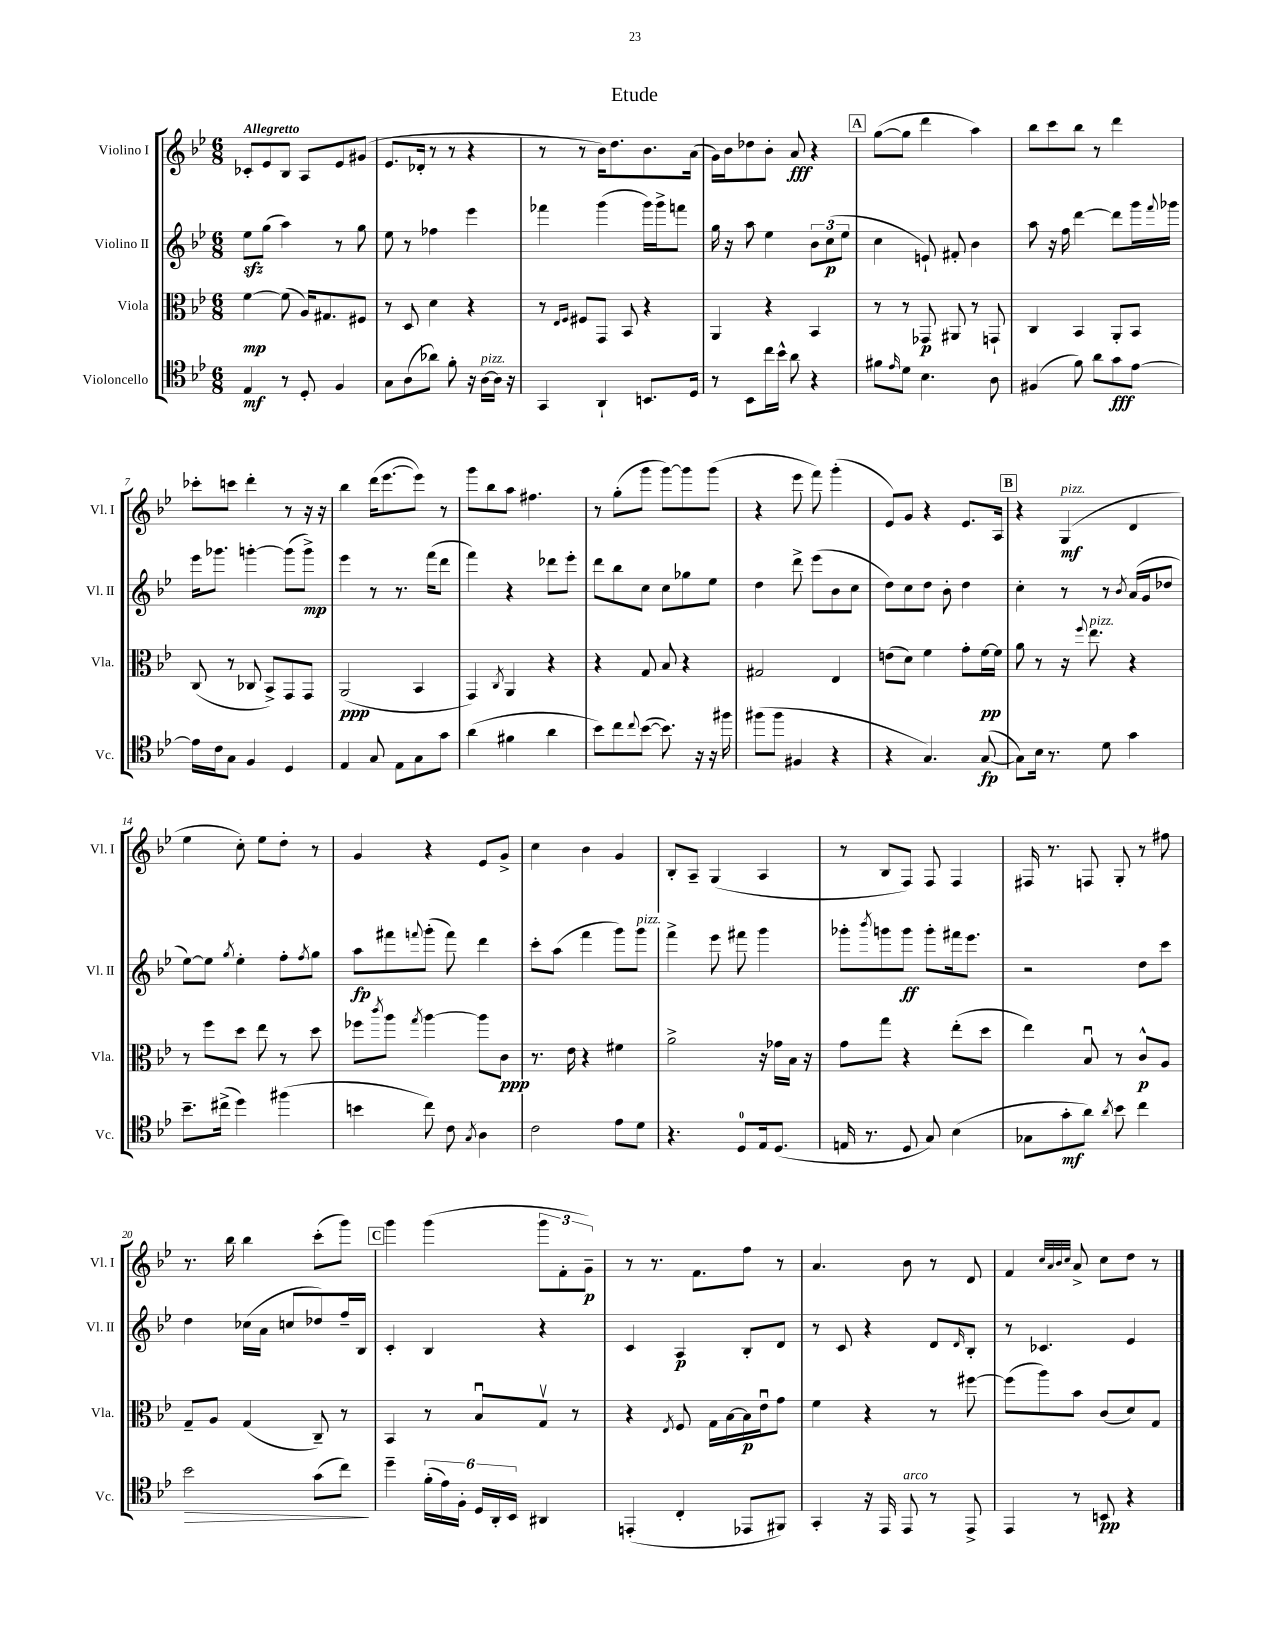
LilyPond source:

\header { title = "Etude" }
<<
\new StaffGroup <<
\new Staff = "s0" \with { instrumentName = "Violino I" shortInstrumentName = "Vl. I" } {
    \clef treble \key bes \major \numericTimeSignature \time 6/8 \tempo "Allegretto"
    ces'8-. ees'8 bes8 a8 ees'8 gis'8( |
    ees'8. des'16-. r8 r8 r4 |
    r8 r8 bes'16) d''8. bes'8. a'16( |
    g'16) bes'16 des''8 bes'8-. a'8\fff r4 |
    \mark \markup { \box "A" } g''8~( g''8 d'''4 a''4) |
    bes''8 c'''8 bes''8 r8 d'''4 |
    ces'''8-. c'''8 d'''4-. r8 r16 r16 |
    bes''4 d'''16( ees'''8.~ ees'''8) r8 |
    g'''8 bes''8 a''8 fis''4. |
    r8 g''8-.( g'''8 g'''8~) g'''8 g'''8( |
    r4 ees'''8 f'''8) g'''4-.( |
    ees'8) g'8 r4 ees'8. a16 |
    \mark \markup { \box "B" } r4 g4\mf^\markup { \italic "pizz." }( d'4 |
    ees''4 c''8-.) ees''8 d''8-. r8 |
    g'4 r4 ees'8 g'8-> |
    c''4 bes'4 g'4 |
    bes8-. a8-- g4( a4 |
    r8 bes8 f8) f8 f4 |
    fis16 r8. f8 g8-. r8 fis''8 |
    r8. bes''16 bes''4 c'''8-.( g'''8) |
    \mark \markup { \box "C" } g'''4 g'''4( \tuplet 3/2 { g'''8 f'8-. g'8--\p) } |
    r8 r8. f'8. f''8 r8 |
    a'4. bes'8 r8 d'8 |
    f'4 \grace { c''32 a'32 bes'32 c''32 } a'8-> c''8 d''8 r8 \bar "|." |
}
\new Staff = "s1" \with { instrumentName = "Violino II" shortInstrumentName = "Vl. II" } {
    \clef treble \key bes \major \numericTimeSignature \time 6/8
    ees''8\sfz g''8( a''4) r8 g''8 |
    ees''8 r8 fes''4 ees'''4 |
    fes'''4 g'''4( g'''16) g'''16-> f'''8 |
    g''16 r16 a''8 ees''4 \tuplet 3/2 { bes'8 c''8\p( ees''8 } |
    \mark \markup { \box "A" } c''4 e'8-!) fis'8-. bes'4 |
    a''8 r16 f''16 d'''4~ d'''8 g'''16 \appoggiatura { f'''8 } ges'''16 |
    ees'''16 ges'''8. g'''4~-. g'''8( g'''8->\mp) |
    ees'''4 r8 r8. f'''16( d'''8 |
    f'''4) r4 des'''8 ees'''8-. |
    d'''8 bes''8 c''8 c''8 ges''8 ees''8 |
    d''4 d'''8-> ees'''8( bes'8 c''8 |
    d''8) c''8 d''8 bes'8-. d''4 |
    \mark \markup { \box "B" } c''4-. r8 r8 \acciaccatura { bes'8 } a'16( g'16 des''8 |
    ees''8~) ees''8 \acciaccatura { g''8 } ees''4-. f''8-. \acciaccatura { f''8 } g''8 |
    a''8\fp fis'''8 \appoggiatura { f'''8 } g'''8-.( f'''8) d'''4 |
    c'''8-. a''8( f'''4 g'''8) g'''8^\markup { \italic "pizz." } |
    f'''4-> ees'''8 fis'''8 g'''4 |
    ges'''8-. \acciaccatura { bes'''8 } g'''8 g'''8\ff g'''8-. fis'''16 ees'''8. |
    r2 d''8 c'''8 |
    d''4 ces''16( a'16 c''8 des''8) f''16-- bes16 |
    \mark \markup { \box "C" } c'4-. bes4 r4 |
    c'4 a4\p bes8-. d'8 |
    r8 c'8 r4 d'8 \grace { d'16 } bes8-. |
    r8 ces'4. ees'4 \bar "|." |
}
\new Staff = "s2" \with { instrumentName = "Viola" shortInstrumentName = "Vla." } {
    \clef alto \key bes \major \numericTimeSignature \time 6/8
    f'4~\mp f'8( a16) gis8. fis8 |
    r8 d8 d'4 r4 |
    r8 \grace { ees16 f16 } fis8 g,8 bes,8 r4 |
    a,4 r4 bes,4 |
    \mark \markup { \box "A" } r8 r8 ges,8\p ais,8 r8 g,8-! |
    c4 bes,4 a,8-. bes,8 |
    c8( r8 ces8 bes,8->) g,8 g,8 |
    a,2\ppp( bes,4 |
    g,4) \acciaccatura { c8 } a,4 r4 |
    r4 g8 bes8 r4 |
    gis2 ees4 |
    e'8( d'8) f'4 g'8-. f'16~\pp f'16 |
    \mark \markup { \box "B" } a'8 r8 r16 \appoggiatura { f''8 } ees''8.^\markup { \italic "pizz." } r4 |
    r8 f''8 d''8 ees''8 r8 d''8 |
    fes''8 \acciaccatura { c'''8 } a''8 \acciaccatura { g''8 } a''4~ a''8 c'8\ppp |
    r8. ees'16 r4 fis'4 |
    a'2-> r16 ges'16 bes16 r16 |
    g'8 g''8 r4 ees''8-.( d''8 |
    ees''4) bes8\downbow r8 c'8-^\p a8 |
    g8-- a8 g4( c8--) r8 |
    \mark \markup { \box "C" } bes,4 r8 bes8\downbow g8\upbow r8 |
    r4 \acciaccatura { ees8 } f8 g16 bes16~ bes16\p ees'16\downbow g'8 |
    f'4 r4 r8 fis''8~ |
    fis''8( a''8) bes'8 c'8( d'8) g8 \bar "|." |
}
\new Staff = "s3" \with { instrumentName = "Violoncello" shortInstrumentName = "Vc." } {
    \clef tenor \key bes \major \numericTimeSignature \time 6/8
    ees4\mf r8 d8-. f4 |
    g8 a8( aes'8) f'8-. r16 a16~^\markup { \italic "pizz." } a16 r16 |
    g,4 a,4-! b,8. d16 |
    r8 bes,8 c''16 bes'16-^ a'8 r4 |
    \mark \markup { \box "A" } fis'8 \grace { ees'16 } d'8 bes4. a8 |
    fis4( f'8) a'8 g'8\fff ees'8~ |
    ees'16 c'16 g8 f4 d4 |
    ees4 g8 ees8 g8 g'8 |
    a'4( fis'4 a'4 |
    bes'8) c''8 \appoggiatura { c''8 } bes'8~( bes'8.) r16 r16 fis''16 |
    fis''8( fis''8 fis4 r4 |
    r4 g4.) g8~\fp( |
    \mark \markup { \box "B" } g8) bes16 r8. d'8 g'4 |
    bes'8.-- cis''16->( d''4) fis''4( |
    b'4 c''8) c'8 \acciaccatura { g8 } a4 |
    c'2 ees'8 d'8 |
    r4. d8-0 ees16 d8.( |
    e16 r8. d8 g8) bes4( |
    ges8 g'8-.\mf a'8) \acciaccatura { a'8 } bes'8 c''4 |
    bes'2\> g'8( c''8\!) |
    \mark \markup { \box "C" } d''4-- \tuplet 6/4 { f'16-.( ees'16) f16-. d16 a,16-. bes,16 } ais,4 |
    e,4-.( c4-. ees,8 fis,8) |
    g,4-. r16 ees,16 ees,8^\markup { \italic "arco" } r8 ees,8-> |
    ees,4 r8 b,8\pp r4 \bar "|." |
}
>>
>>
